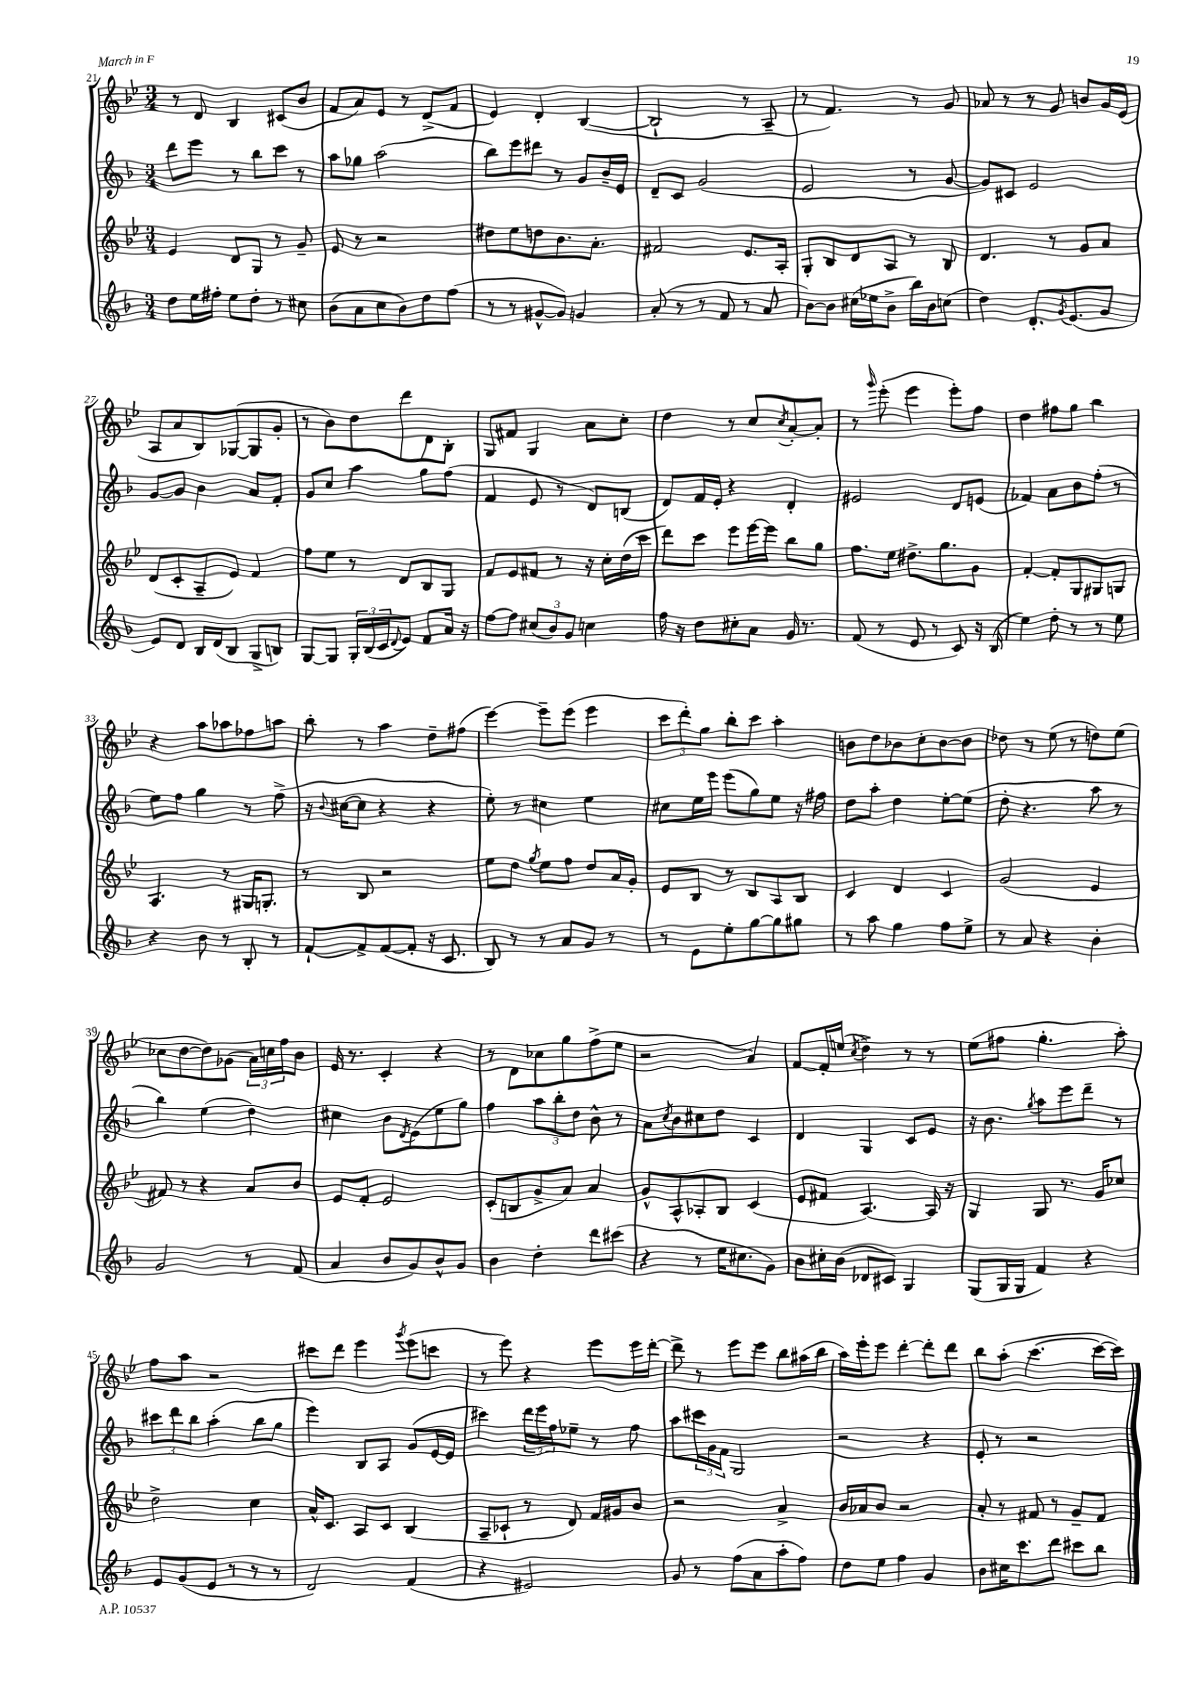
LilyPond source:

<<
\new StaffGroup <<
\new Staff = "s0" {
    \clef treble \key bes \major \numericTimeSignature \time 3/4
    r8 d'8 bes4 cis'8( bes'8 |
    f'8 a'8) ees'8 r8 d'8->( f'8 |
    ees'4) d'4-. bes4~( |
    bes2-! r8 a8-- |
    r8 f'4.) r8 g'8 |
    aes'8 r8 r8 g'8 b'8 g'16 ees'16( |
    a8 a'8 bes8) ges8~( ges8 g'8-. |
    r8 bes'8) d''8 d'''8 d'8 bes8-. |
    g8 fis'8 g4 a'8 c''8-. |
    d''4 r8 c''8 \acciaccatura { c''8 } a'8~-. a'8-. |
    r8 \grace { g'''16 } ees'''8-.( ees'''4 ees'''8-.) f''8 |
    d''4 fis''8 g''8 bes''4 |
    r4 a''8 aes''8 fes''8 a''8 |
    bes''8-. r8 a''4 d''8-- fis''8( |
    ees'''4~) ees'''8-- ees'''8( ees'''4 |
    \tuplet 3/2 { c'''8 d'''8-.) g''8 } bes''8-. c'''8 a''4-. |
    b'8 d''8 bes'8 c''8-. bes'8~ bes'8 |
    des''8 r8 ees''8( r8 d''8) ees''8( |
    ces''8 d''8~ d''8) ges'8( \tuplet 3/2 { a'16) c''16 f''16 } bes'8 |
    ees'16 r8. c'4-. r4 |
    r8 d'8 ces''8 g''8 f''8->( ees''8 |
    r2 a'4) |
    f'8~ f'16-. e''16( \acciaccatura { c''8 } d''4->) r8 r8 |
    ees''8( fis''8 g''4.-. a''8-.) |
    f''8 a''8 r2 |
    cis'''8 d'''8 ees'''4 \acciaccatura { g'''8 } ees'''8( c'''8 |
    r8 ees'''8) r4 ees'''8 ees'''16 d'''16~-. |
    d'''8-> r8 ees'''8 ees'''8 bes''8 ais''16( bes''16 |
    a''16) ees'''16-. ees'''8 d'''4~-. d'''8-. d'''8 |
    bes''8 a''8-.( c'''4.~ c'''16~ c'''16) \bar "|." |
}
\new Staff = "s1" {
    \clef treble \key f \major \numericTimeSignature \time 3/4
    d'''8 e'''8 r8 bes''8 c'''8 r8 |
    a''8 ges''8 a''2( |
    bes''8) e'''8 dis'''8 r8 g'8 bes'16-- e'16 |
    d'8-- c'8 g'2( |
    e'2 r8 g'8~ |
    g'8) cis'8 e'2 |
    g'8~ g'8 bes'4 a'8 f'8-. |
    g'8 c''8 a''4 g''8 f''8( |
    f'4 e'8 r8 d'8) b8( |
    d'8) f'16 e'16-. r4 d'4-. |
    eis'2 d'8 e'8( |
    fes'4) a'8 bes'8 f''8-.( r8 |
    e''8) f''8 g''4 r8 f''8->( |
    r16 \appoggiatura { bes'8 } cis''16~ cis''8 r4 r4 |
    e''8-.) r8 cis''4 e''4 |
    cis''8 e''16 e'''16 e'''8( g''8) e''8 r16 fis''16 |
    d''8 a''8-. d''4 e''8~-. e''8( |
    d''8-. r4. a''8 r8 |
    bes''4) e''4( d''4) |
    cis''4 bes'8 \acciaccatura { d'8 } e'8( e''8 g''8) |
    f''4 \tuplet 3/2 { a''8 bes''8-. d''8 } bes'8-^ r8 |
    a'8 \acciaccatura { c''8 } bes'8 cis''8 d''8 c'4 |
    d'4 g4 c'8 e'8 |
    r16 bes'8. \acciaccatura { g''8 } a''8 e'''8 d'''8-- r8 |
    \tuplet 3/2 { cis'''8 d'''8 bes''8 } a''4-.( bes''8 g''8 |
    e'''4) bes8 a8 g'8( e'16~ e'16 |
    cis'''4) \tuplet 3/2 { d'''16 e'''16 f''16 } ees''8-- r8 f''8 |
    a''8 \tuplet 3/2 { cis'''16 g'16 f'16 } g2 |
    r2 r4 |
    e'8-. r8 r2 \bar "|." |
}
\new Staff = "s2" {
    \clef treble \key bes \major \numericTimeSignature \time 3/4
    ees'4 d'8 g8 r8 g'8-- |
    ees'8 r8 r2 |
    dis''8 ees''8 d''8 bes'8. a'8.-. |
    fis'2 ees'8. a16-. |
    g8-. bes8 d'8 a8 r8 bes8 |
    d'4. r8 g'8 a'8 |
    d'8( c'8-. a8-- ees'8) f'4 |
    f''8 ees''8 r8 d'8 bes8 g8 |
    f'8 ees'8 fis'8 r8 r16 c''16-. d''16( c'''16 |
    d'''8) c'''8 ees'''8 ees'''16~ ees'''16 bes''8 g''8 |
    f''8. ees''16 dis''8.-> g''8. g'8 |
    f'4~-. f'8-. g8 gis8 g8 |
    a4. r8 gis16 g8.-. |
    r8 bes8 r2 |
    ees''8 d''8 \acciaccatura { g''8 } ees''8 f''8 d''8 a'16 g'16-. |
    ees'8 bes8 r8 bes8 a8 bes8 |
    c'4 d'4 c'4 |
    g'2( ees'4 |
    fis'8) r8 r4 a'8 bes'8 |
    ees'8 f'8-. ees'2 |
    c'8-.( b8 g'8-> a'8) a'4 |
    g'8-^ a8-^ aes8-. bes8 c'4( |
    ees'8 fis'8 a4.~) a16 r16 |
    g4 g8 r8. g'16 ces''8 |
    d''2-> c''4 |
    a'16-^ c'8. a8 c'8 bes4( |
    a8-- ces'8-! r8 d'8) f'16 gis'16 bes'8 |
    r2 a'4-> |
    bes'16 aes'16 bes'8 r2 |
    a'8-. r8 fis'8 r8 g'8-- fis'8 \bar "|." |
}
\new Staff = "s3" {
    \clef treble \key f \major \numericTimeSignature \time 3/4
    d''8 e''16 fis''16-. e''8 d''8-. r8 cis''8 |
    bes'8( a'8 c''8 bes'8) d''8 f''8( |
    r8 r8 gis'8~-^ gis'8) g'4 |
    a'8-.( r8 r8 f'8 r8 a'8 |
    bes'8~) bes'8 cis''16( ees''16 bes'8-> bes''16) bes'16 c''8( |
    d''4) d'8.-. \acciaccatura { g'8 } e'8.( g'8 |
    e'8) d'8 bes16 d'16( bes8 g8-> b8) |
    g8~ g8 \tuplet 3/2 { g16-. bes16( c'16 } \appoggiatura { d'8 } e'8) f'8 a'16 r16 |
    f''8~ f''8 \tuplet 3/2 { cis''8( bes'8) g'8 } c''4 |
    f''16 r16 d''8 cis''8-. a'8 g'16 r8. |
    f'8( r8 e'8 r8 c'8) r16 bes16( |
    e''4) d''8-. r8 r8 e''8 |
    r4 bes'8 r8 bes8-. r8 |
    f'8~-! f'8-> f'8~( f'8-. r16 c'8. |
    bes8) r8 r8 a'8 g'8 r8 |
    r8 e'8 e''8-. g''8~ g''8 gis''8 |
    r8 a''8 g''4 f''8 e''8-> |
    r8 a'8 r4 bes'4-. |
    g'2 r8 f'8( |
    a'4 bes'8 g'8) bes'8-^ g'8 |
    bes'4 d''4-. d'''8 cis'''8( |
    r4 r8 e''16 cis''8. g'8) |
    bes'8 cis''16-. bes'16( des'8 cis'8) g4 |
    g8( g16 g16 f'4) r4 |
    e'8 g'8( e'8 r8 r8 r8 |
    d'2) f'4( |
    r4 eis'2) |
    g'8 r8 f''8( a'8 a''8-. f''8) |
    d''8 e''8 f''4 g'4 |
    bes'8 cis''16 c'''8. d'''8 cis'''8 bes''8 \bar "|." |
}
>>
>>
\layout { \context { \Score currentBarNumber = #21 } }
